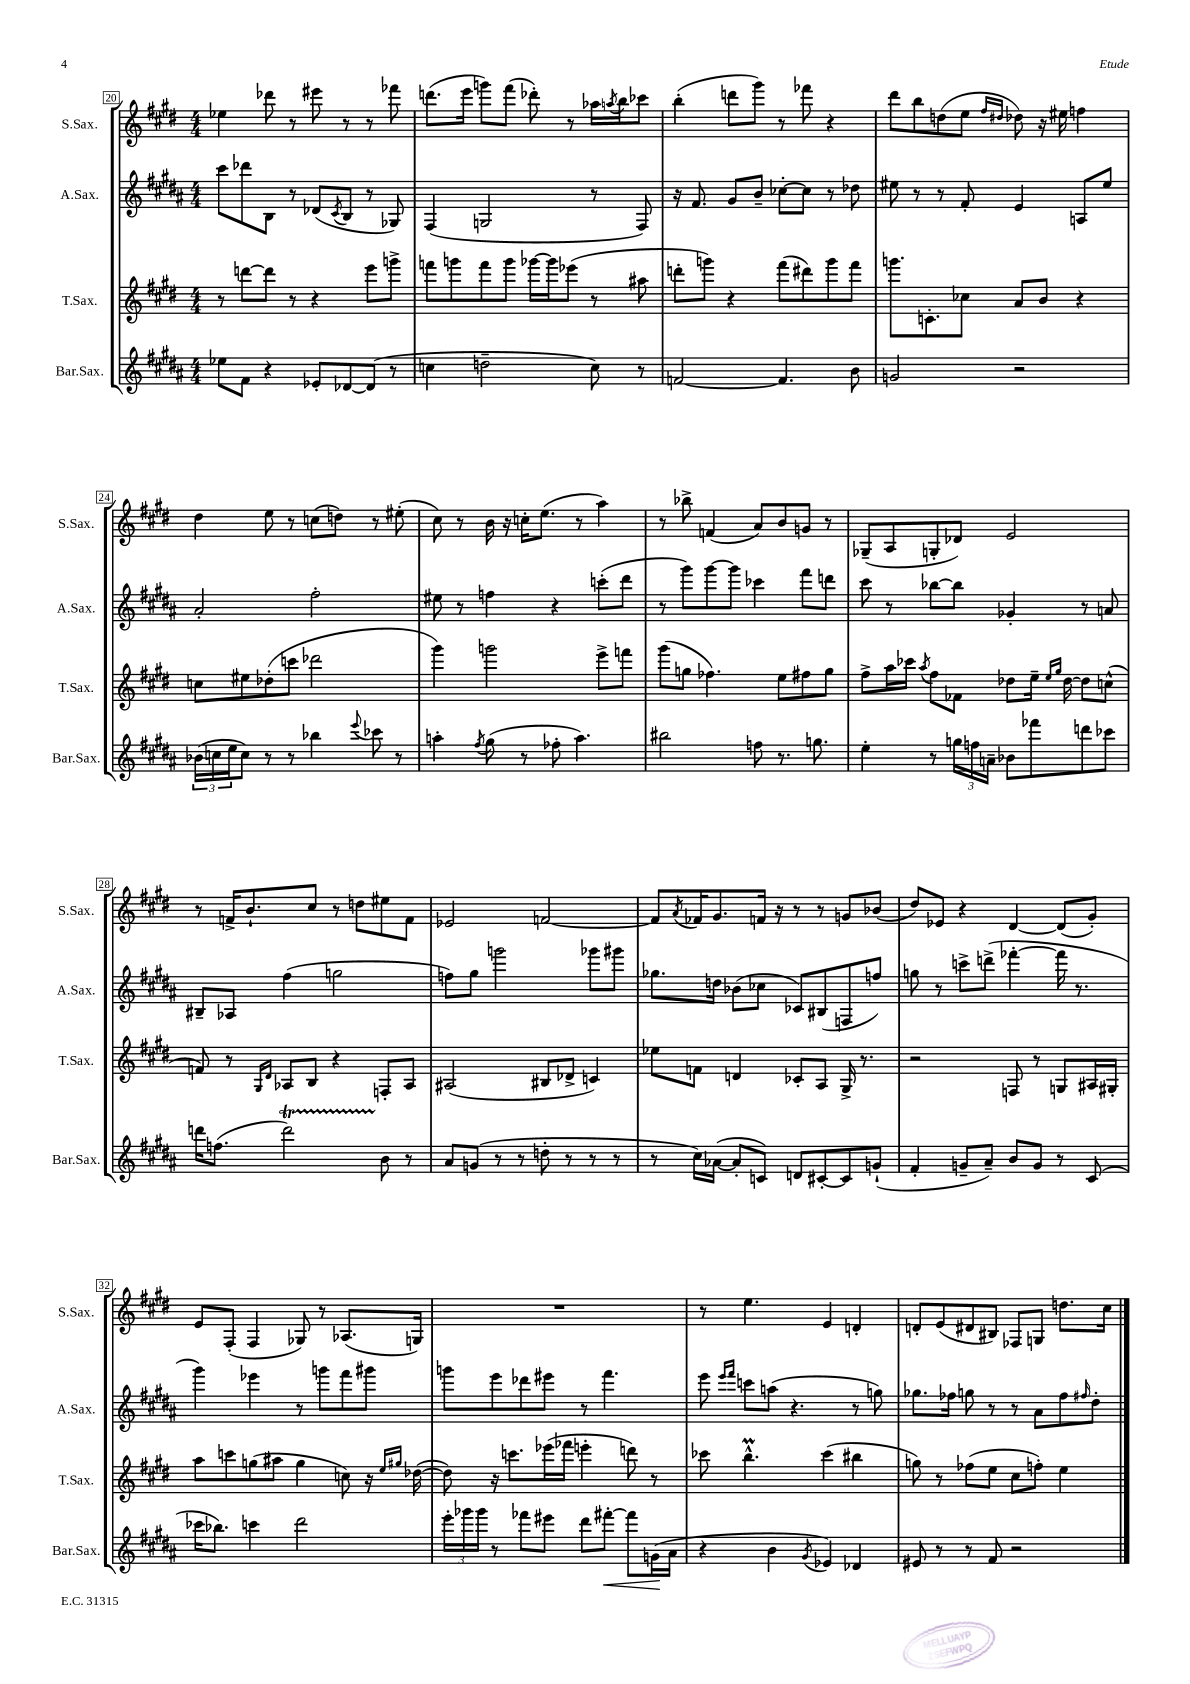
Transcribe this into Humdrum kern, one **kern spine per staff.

**kern	**dynam	**kern	**kern	**kern
*part4	*part4	*part3	*part2	*part1
*staff4	*staff4	*staff3	*staff2	*staff1
*I"Bar.Sax.	*	*I"T.Sax.	*I"A.Sax.	*I"S.Sax.
*I'Bar.Sax.	*	*I'T.Sax.	*I'A.Sax.	*I'S.Sax.
*clefG2	*	*clefG2	*clefG2	*clefG2
*k[f#c#g#d#a#]	*	*k[f#c#g#d#]	*k[f#c#g#d#a#]	*k[f#c#g#d#]
*M4/4	*	*M4/4	*M4/4	*M4/4
=20	=20	=20	=20	=20
8ee-X\L	.	8r	8ccc#\L	4ee-X\
8f#\J	.	[8dddn\L	8ddd-X\	.
4r	.	8ddd\J]	8B\J	8ddd-X\
.	.	8r	8r	8r
8e-X'/L	.	4r	(8d-X/L	8eee#X\
.	.	.	8qc#/	.
[8d-X/	.	.	8B/J	8r
(8d-/J]	.	8eee\L	8r	8r
8r	.	8gggn^\J	8G-X/)	8fff-X\
=21	=21	=21	=21	=21
4ccn\	.	8fffn\L	(4F#/	(8.dddn\L
.	.	8gggn\	.	.
.	.	.	.	16eee\Jk
2ddn~\	.	8fff\	2Gn/	8gggn\L)
.	.	8ggg\J	.	(8fff#\J
.	.	[16ggg-X\LL	.	8ddd-X'\)
.	.	16ggg-\J]	.	.
.	.	(8eee-X\J	.	8r
8cc\)	.	8r	8r	16aa-X\LL
.	.	.	.	8qaan/
.	.	.	.	16bb\J
8r	.	8aa#X\	8F#/)	8ccc-X\J
=22	=22	=22	=22	=22
[2fn/	.	8dddn'\L	16r	(4bb'\
.	.	.	8.f#/	.
.	.	8gggn\J)	.	.
.	.	4r	8g#/L	8dddn\L
.	.	.	8b~/J	8ggg#\J)
4.f/]	.	(8fff#\L	[8cc-X'\L	8r
.	.	8ddd#X\)	8cc-\J]	8fff-X\
.	.	8ggg\	8r	4r
8b\	.	8fff#\J	8dd-X\	.
=23	=23	=23	=23	=23
2gn/	.	8.gggn\L	8ee#X\	8ddd#\L
.	.	.	8r	8bb\
.	.	8.cn'\	.	.
.	.	.	8r	(8ddn\
.	.	8cc-X\J	8f#'/	8ee\J
.	.	.	.	16qqff#/LL
.	.	.	.	16qqdd#X/JJ
2r	.	8a/L	4e/	8dd-X\)
.	.	8b/J	.	16r
.	.	.	.	16ee#X\
.	.	4r	8An/L	4ffn\
.	.	.	8ee#/J	.
!!LO:LB:g=z
=24	=24	=24	=24	=24
(24b-X\LL	.	8ccn\L	2a#'/	4dd#\
24ccn\	.	.	.	.
24ee\J	.	.	.	.
8cc\J)	.	8ee#X\	.	.
8r	.	(8dd-X'\	.	8ee\
8r	.	8cccn\J	.	8r
4bb-X\	.	2ddd-X\	2ff#'\	(8ccn\L
.	.	.	.	8ddn\J)
8qqeee/	.	.	.	.
8ccc-X\	.	.	.	8r
8r	.	.	.	(8ee#X'\
=25	=25	=25	=25	=25
4aan'\	.	4ggg#\)	8ee#X\	8cc#\)
.	.	.	8r	8r
8qff#/	.	.	.	.
(8gg#\	.	2gggn\	4ffn\	16b\
.	.	.	.	16r
8r	.	.	.	16ccn'\KL
.	.	.	.	(8.ee\J
8ff-X'\	.	.	4r	.
4.aa\)	.	.	.	8r
.	.	8eee^\L	(8cccn'\L	4aa\)
.	.	8fffn\J	8ddd#\J	.
=26	=26	=26	=26	=26
2bb#X\	.	(8ggg#\L	8r	8r
.	.	8ggn\J	8ggg#\L)	8bb-X^\
.	.	4.ff-X\)	[8ggg#\	(4fn/
.	.	.	8ggg#\J]	.
8ffn\	.	.	4ccc-X\	8a/L)
8.r	.	8ee\L	.	8b/
.	.	8ff#X\	8fff#\L	8gn/J
8.ggn\	.	.	.	.
.	.	8gg\J	8dddn\J	8r
=27	=27	=27	=27	=27
4ee'\	.	8ff#^\L	8ccc#\	(8G-X~/L
.	.	16aa\L	8r	8A/
.	.	16ccc-X\JJ	.	.
.	.	8qaa/	.	.
8r	.	8ff#\L	[8bb-X\L	8Gn'/
24ggn\LL	.	8f-X\J	8bb-\J]	8d-X/J)
24ffn\	.	.	.	.
24an~\JJ	.	.	.	.
8b-X\L	.	8dd-X\L	4g-X'/	2e/
8fff-X\	.	16ee~\Jk	.	.
.	.	16qqee/LL	.	.
.	.	16qqgg#/JJ	.	.
.	.	[16dd-\	.	.
8dddn\	.	8dd-\L]	8r	.
8ccc-X\J	.	(8ccn^^\J	8an/	.
!!LO:LB:g=z
=28	=28	=28	=28	=28
16dddn\KL	.	8fn/)	8B#X~/L	8r
(8.ffn\J	.	.	.	.
.	.	8r	8A-X/J	16fn^/KL
.	.	.	.	8.b`/
.	.	16qqG#/LL	.	.
.	.	16qqd#/JJ	.	.
2dddT\)	.	8A-X/L	(4ff#\	.
.	.	8B/J	.	8cc#/J
.	.	4r	2ggn\	8r
.	.	.	.	8ddn\L
8b\	.	8Fn'/L	.	8ee#X\
8r	.	8A-/J	.	8f\J
=29	=29	=29	=29	=29
8a#/L	.	(2A#X/	8ffn\L)	2e-X/
(8gn/J	.	.	8gg#\J	.
8r	.	.	2gggn\	.
8r	.	.	.	.
8ddn'\	.	8B#X/L	.	[2fn/
8r	.	8d-X^/J	.	.
8r	.	4cn/)	8ggg-X\L	.
8r	.	.	8ggg#X\J	.
=30	=30	=30	=30	=30
8r	.	8ee-X\L	8.gg-X\L	8f/L]
.	.	.	.	8qa/
16cc#\LL)	.	8fn\J	.	16f-X/K
([16a-X\JJ	.	.	16ddn\Jk	8.g#/
8a-'/L]	.	4dn/	(8b-X\L	.
8cn/J)	.	.	8cc-X\J	16fn/Jk
.	.	.	.	16r
8dn/L	.	8c-X'/L	8c-X/L)	8r
[8c#X'/	.	8A/J	(8B#X/	8r
8c#/]	.	16G#^/	8Fn/	8gn/L
.	.	8.r	.	.
(8gn`/J	.	.	8ffn/J)	(8b-X/J
=31	=31	=31	=31	=31
4f#'/	.	2r	8ggn\	8dd#/L)
.	.	.	8r	8e-X/J
8gn~/L	.	.	8cccn^\L	4r
8a#~/J)	.	.	(8dddn^\J	.
8b/L	.	8Fn/	[4fff-X'\	[4d#/
8g/J	.	8r	.	.
8r	.	8Gn/L	16fff-\]	(8d#/L]
.	.	.	8.r	.
(8c#/	.	16A#X/L	.	8g#'/J)
.	.	16G#X'/JJ	.	.
!!LO:LB:g=z
=32	=32	=32	=32	=32
16ccc-X\KL	.	8aa\L	4ggg#\)	8e/L
8.bb-X\J)	.	.	.	.
.	.	8cccn\	.	(8F#'/J
4cccn\	.	(8ggn\	4eee-X\	4F#/
.	.	8aa#X\J	.	.
2ddd#\	.	4gg\	8r	8G-X/)
.	.	.	8gggn\L	8r
.	.	8ccn\)	8fff#\	(8.A-X/L
.	.	16r	8ggg#X\J	.
.	.	16qqee/LL	.	.
.	.	16qqgg#X/JJ	.	.
.	.	([16dd-X\	.	16Gn/Jk)
=33	=33	=33	=33	=33
24eee'\LL	.	8dd-\])	8gggn\L	1r
24ggg-X\	.	.	.	.
24ggg-\JJ	.	.	.	.
8r	.	16r	8eee\	.
.	.	8.cccn\L	.	.
8fff-X\L	.	.	8ddd-X\	.
8eee#X\J	.	(16eee-X\L	8eee#X\J	.
.	.	16fff-X\JJ	.	.
8ddd#\L	.	4eeen'\	8r	.
!	!LO:HP:b	!	!	!
[8fff#X'\J	<	.	4.fff#\	.
8fff#\L]	.	8dddn\)	.	.
(16gn\L	.	8r	.	.
16a#\JJ	[	.	.	.
=34	=34	=34	=34	=34
4r	.	8ccc-X\	8eee\	8r
.	.	.	16qqeee/LL	.
.	.	.	16qqfff#/JJ	.
.	.	4.bbM^^\	8cccn\L	4.ee\
4b\	.	.	(8aan\J	.
.	.	.	4.r	.
8qg#/	.	.	.	.
4e-X/)	.	(4ccc-\	.	4e/
4d-X/	.	4bb#X\	8r	4dn'/
.	.	.	8ggn\)	.
=35	=35	=35	=35	=35
8e#X/	.	8ggn\)	8.gg-X\L	8dn'/L
8r	.	8r	.	(8e/
.	.	.	16ff-X\Jk	.
8r	.	(8ff-X\L	8ggn\	8d#X/
8f#/	.	8ee\J	8r	8B#X/J)
2r	.	8cc#\L	8r	8F-X/L
.	.	8ffn'\J)	8a#\L	8Gn/J
.	.	4ee\	8ff-\	8.ddn\L
.	.	.	16qqff#X/	.
.	.	.	8dd#'\J	.
.	.	.	.	16cc#\Jk
==	==	==	==	==
*-	*-	*-	*-	*-
